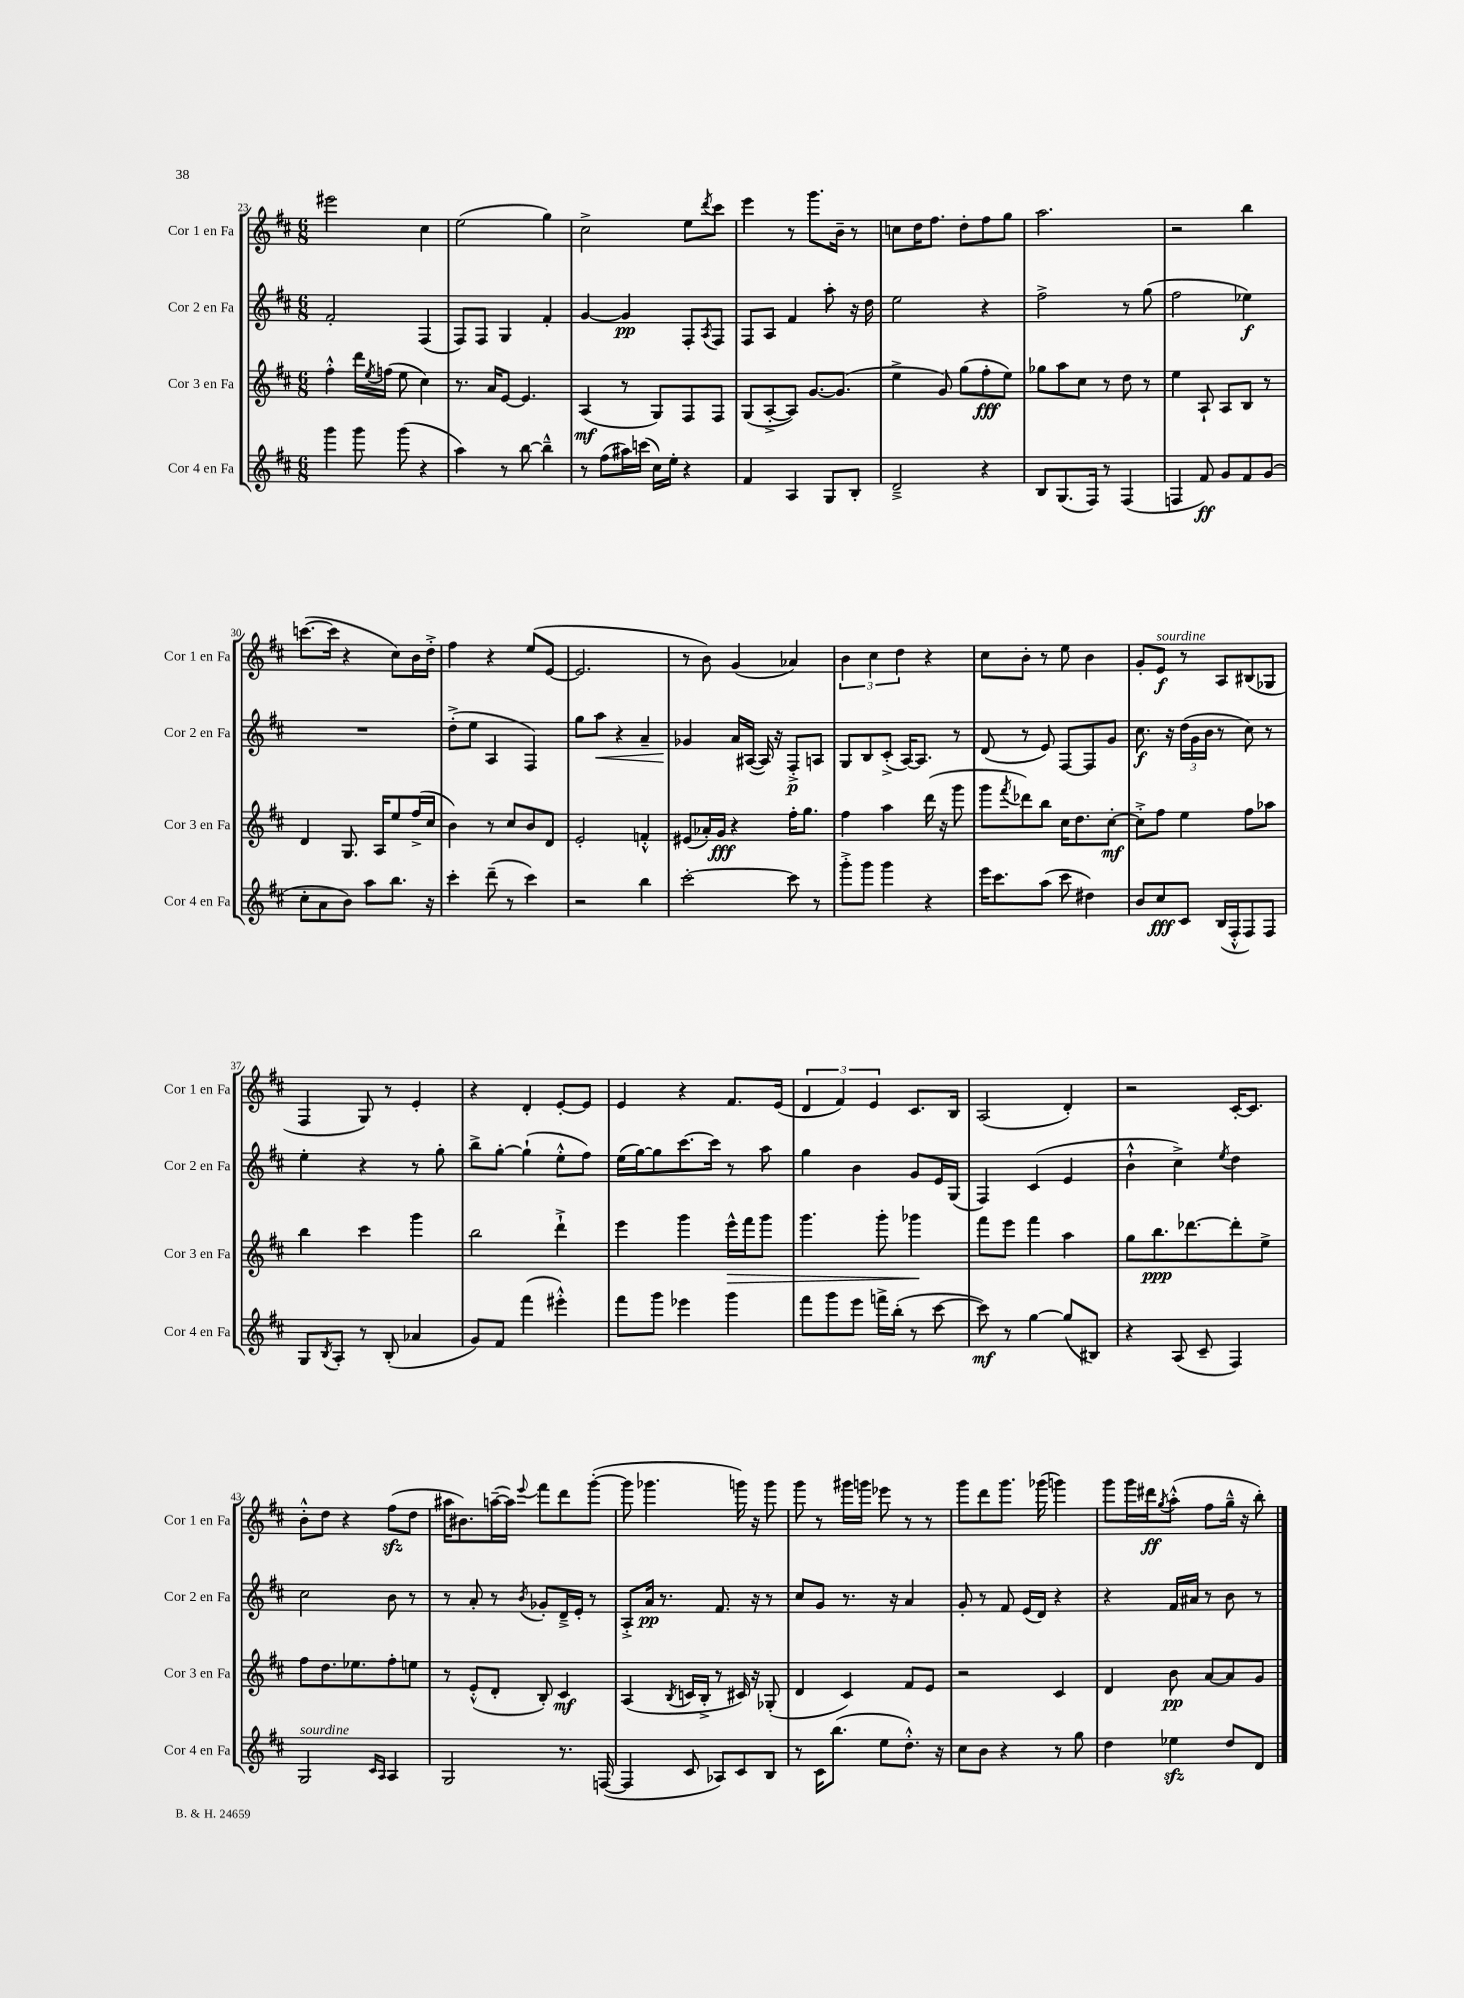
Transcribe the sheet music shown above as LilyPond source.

<<
\new StaffGroup <<
\new Staff = "s0" \with { instrumentName = "Cor 1 en Fa" shortInstrumentName = "Cor 1 en Fa" } {
    \clef treble \key d \major \numericTimeSignature \time 6/8
    eis'''2 cis''4 |
    e''2( g''4) |
    cis''2-> e''8 \acciaccatura { d'''8 } cis'''8 |
    e'''4 r8 g'''8. b'16-- r8 |
    c''8 d''16 fis''8. d''8-. fis''8 g''8 |
    a''2. |
    r2 b''4 |
    c'''8.~( c'''16 r4 cis''8) b'16 d''16-.-> |
    fis''4 r4 e''8( e'8~ |
    e'2. |
    r8 b'8) g'4( aes'4) |
    \tuplet 3/2 { b'4 cis''4 d''4 } r4 |
    cis''8 b'8-. r8 e''8 b'4 |
    g'8-. e'8\f^\markup { \italic "sourdine" } r8 a8 bis8( ges8 |
    fis4 g8) r8 e'4-. |
    r4 d'4-. e'8~-. e'8 |
    e'4 r4 fis'8. e'16( |
    \tuplet 3/2 { d'4 fis'4) e'4 } cis'8. b16 |
    a2( d'4-.) |
    r2 cis'16~-. cis'8. |
    b'8-.-^ d''8 r4 fis''8\sfz( d''8 |
    ais''16 bis'8.) a''16~--( a''16) \appoggiatura { e'''8 } fis'''8 d'''8 g'''8~-.( |
    g'''8 ges'''4. g'''16) r16 g'''8 |
    g'''8 r8 gis'''16 g'''16 ees'''8 r8 r8 |
    g'''8 d'''8 g'''8. ges'''16( g'''4) |
    g'''8 g'''16 dis'''16\ff \acciaccatura { g''8 } a''8-.-^( fis''8 g''16---^ r16 b''8-.) \bar "|." |
}
\new Staff = "s1" \with { instrumentName = "Cor 2 en Fa" shortInstrumentName = "Cor 2 en Fa" } {
    \clef treble \key d \major \numericTimeSignature \time 6/8
    fis'2-. fis4( |
    fis8) fis8 g4 fis'4-. |
    g'4~ g'4\pp fis8-. \acciaccatura { a8 } fis8 |
    fis8 a8 fis'4 a''8-. r16 d''16 |
    e''2 r4 |
    fis''2-> r8 g''8( |
    fis''2 ees''4\f) |
    R2. |
    d''8-.->( e''8 a4 fis4) |
    g''8 a''8\< r4 a'4-- |
    ges'4\! a'16 ais16~( ais16) r16 fis8-.->\p a8 |
    g8 b8 cis'8-.->( a16~) a8. r8 |
    d'8( r8 e'8) fis8~ fis8 g'8 |
    cis''8.\f r16 \tuplet 3/2 { d''16( g'16 b'16 } r8 cis''8) r8 |
    e''4-. r4 r8 g''8-. |
    b''8-> g''8~-. g''4-!( e''8-.-^ fis''8) |
    e''16( g''16~) g''8 cis'''8.~ cis'''16 r8 a''8 |
    g''4 b'4 g'8 e'16 g16( |
    fis4) cis'4( e'4 |
    b'4-!-^ cis''4->) \acciaccatura { e''8 } d''4 |
    cis''2 b'8 r8 |
    r8 a'8-. r8 \acciaccatura { b'8 } ges'8-. d'16---> e'16-. r8 |
    a8-.-> a'16\pp r8. fis'8. r16 r8 |
    cis''8 g'8 r8. r16 a'4 |
    g'8-. r8 fis'8 e'16( d'16) r4 |
    r4 fis'16 ais'16 r8 b'8 r8 \bar "|." |
}
\new Staff = "s2" \with { instrumentName = "Cor 3 en Fa" shortInstrumentName = "Cor 3 en Fa" } {
    \clef treble \key d \major \numericTimeSignature \time 6/8
    fis''4-.-^ d'''16 \acciaccatura { e''8 } f''16( e''8 cis''4) |
    r8. a'16 e'8~ e'4. |
    a4\mf( r8 g8) fis8 fis8 |
    g8( a8~-.-> a8) g'8.~ g'8.( |
    e''4-> g'8) g''8( fis''8-.\fff e''8) |
    ges''8 a''8 cis''8 r8 d''8 r8 |
    e''4 a8-! a8 b8 r8 |
    d'4 g8. a16 e''8 fis''16->( cis''16 |
    b'4) r8 cis''8 b'8 d'8 |
    e'2-. f'4-.-^ |
    eis'8( aes'16-.) g'16\fff r4 fis''16-. g''8. |
    fis''4 a''4 d'''16( r16 g'''8 |
    g'''8 \acciaccatura { fis'''8 } des'''8) b''8 cis''16 d''8. cis''8~-.\mf |
    cis''8-.-> fis''8 e''4 fis''8 aes''8 |
    b''4 cis'''4 g'''4 |
    b''2 d'''4-!-> |
    e'''4 g'''4 e'''16-^\> fis'''16 g'''8 |
    g'''4. g'''8-. ges'''4\! |
    fis'''8 e'''8 fis'''4 a''4 |
    g''8 b''8.\ppp des'''8.~ des'''8-. e''8-> |
    fis''8 d''8. ees''8. fis''8-. e''8 |
    r8 e'8-.-^( d'8-. b8-.) cis'4\mf |
    a4( \acciaccatura { b8 } c'16 b16-.-> r8 cis'16) r16 ges8-.( |
    d'4 cis'4) fis'8 e'8 |
    r2 cis'4 |
    d'4 b'8\pp a'8~ a'8 g'8 \bar "|." |
}
\new Staff = "s3" \with { instrumentName = "Cor 4 en Fa" shortInstrumentName = "Cor 4 en Fa" } {
    \clef treble \key d \major \numericTimeSignature \time 6/8
    g'''4 g'''8 g'''8( r4 |
    a''4) r8 b''8~ b''4---^ |
    r8 fis''8( ais''16) c'''16( cis''16) e''16-. r4 |
    fis'4 a4 g8 b8-. |
    d'2---> r4 |
    b8 g8.( fis16) r8 fis4( |
    f4 fis'8\ff) g'8 fis'8 g'8( |
    cis''8-. a'8 b'8) a''8 b''8. r16 |
    cis'''4-. d'''8--( r8 cis'''4) |
    r2 b''4 |
    cis'''2~-. cis'''8 r8 |
    g'''8-.-> g'''8 g'''4 r4 |
    e'''16 cis'''8. a''8( cis'''8 dis''4) |
    b'8 cis''8\fff cis'8 b16( fis16-.-^ fis8) fis8 |
    g8 \acciaccatura { b8 } a8-. r8 b8-.( aes'4 |
    g'8) fis'8 fis'''4( eis'''4-.-^) |
    fis'''8 g'''8 ees'''4 g'''4 |
    fis'''8 g'''8 e'''8 f'''16-> b''16-.( r8 cis'''8~ |
    cis'''8\mf) r8 g''4~ g''8( bis8) |
    r4 a8( cis'8-- fis4) |
    g2^\markup { \italic "sourdine" } \grace { cis'16 a16 } a4 |
    g2 r8. f16~( |
    f4 cis'8 aes8) cis'8 b8 |
    r8 cis'16 b''8.( e''8 d''8.-.-^) r16 |
    cis''8 b'8 r4 r8 g''8 |
    d''4 ees''4\sfz d''8 d'8 \bar "|." |
}
>>
>>
\layout { \context { \Score currentBarNumber = #23 } }
